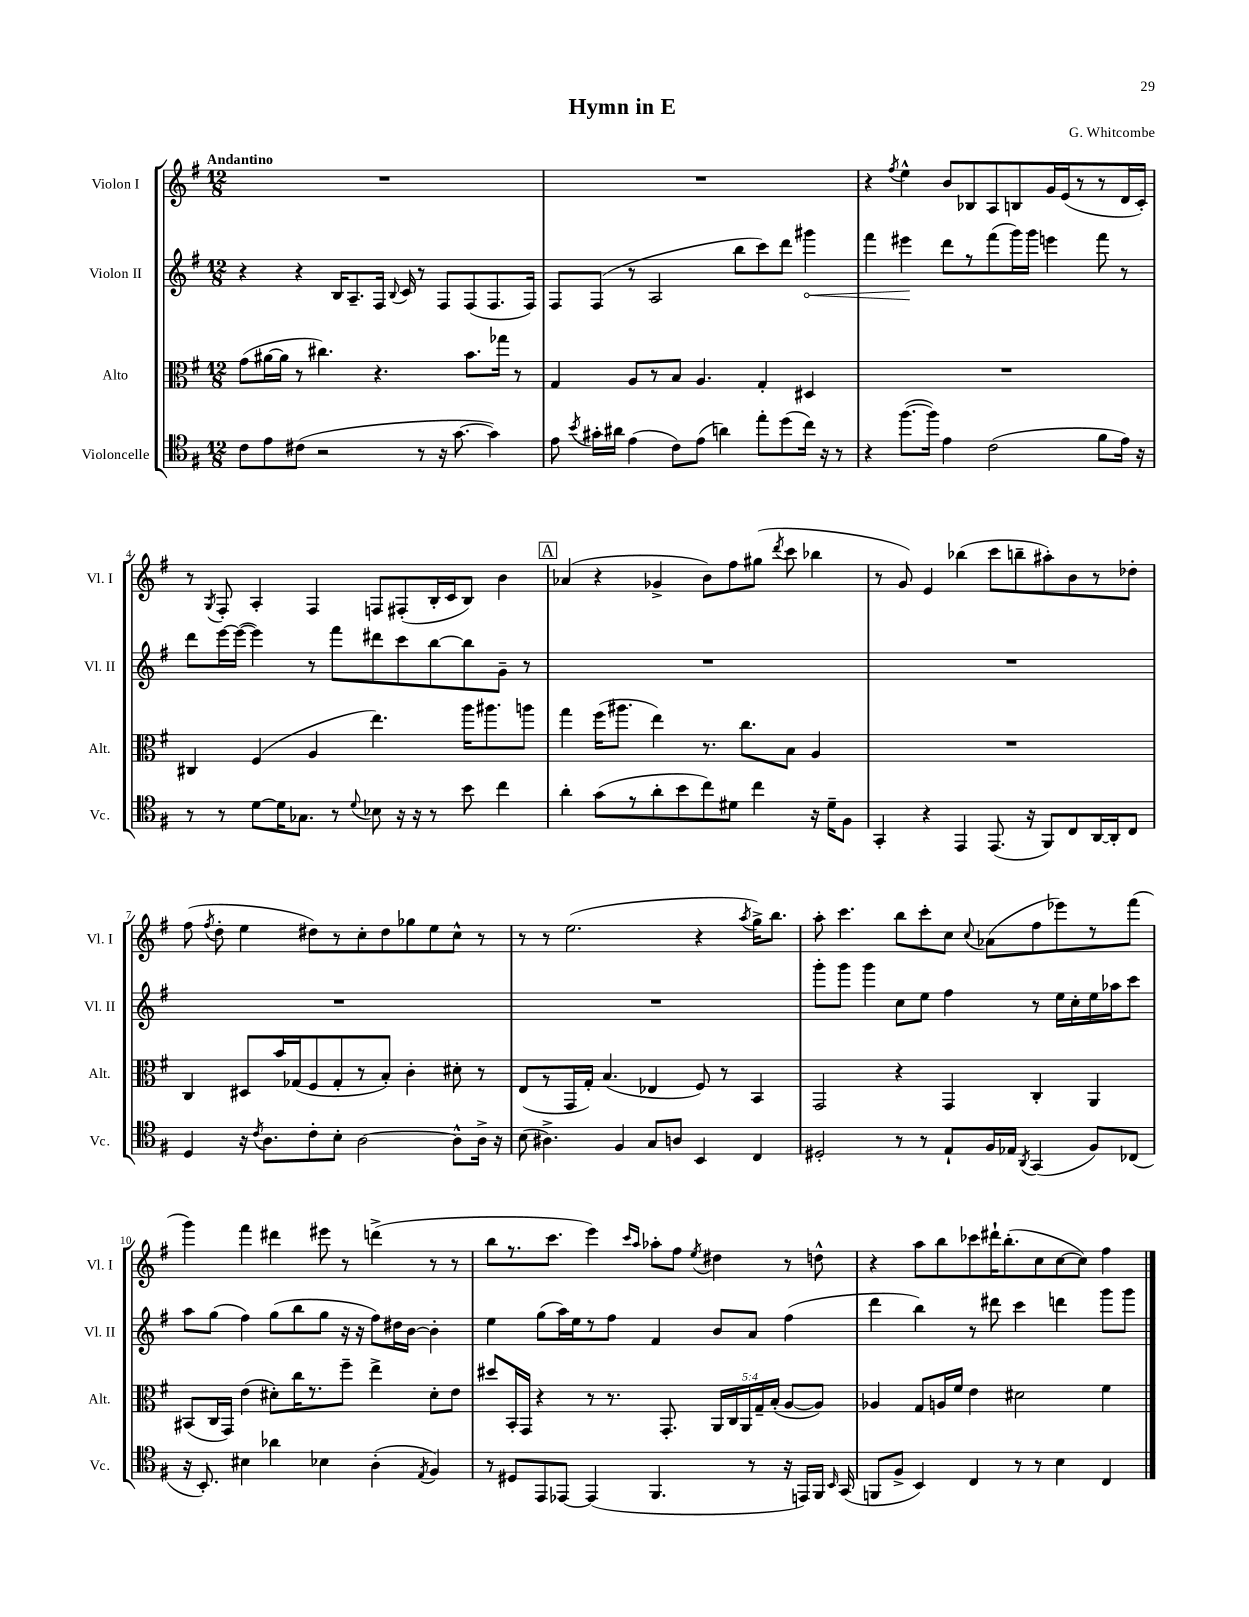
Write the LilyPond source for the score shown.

\header { title = "Hymn in E" composer = "G. Whitcombe" }
<<
\new StaffGroup <<
\new Staff = "s0" \with { instrumentName = "Violon I" shortInstrumentName = "Vl. I" } {
    \clef treble \key g \major \numericTimeSignature \time 12/8 \tempo "Andantino"
    \autoBeamOff R1. |
    R1. |
    r4 \acciaccatura { fis''8 } e''4-^ b'8[ bes8 a8 b8 g'16 e'16( r8 r8 d'16 c'16]-.) |
    r8 \acciaccatura { g8 } fis8-. a4-. fis4 f8[ fis8-.( b16-. c'16 b8]) b'4 |
    \mark \markup { \box "A" } aes'4( r4 ges'4-> b'8[) fis''8 gis''8]( \acciaccatura { d'''8 } c'''8 bes''4 |
    r8 g'8) e'4 bes''4( c'''8[ b''8-- ais''8-.) b'8 r8 des''8]-. |
    fis''8( \acciaccatura { fis''8 } d''8-. e''4 dis''8[) r8 c''8-. dis''8 ges''8 e''8 c''8]-^ r8 |
    r8 r8 e''2.( r4 \acciaccatura { a''8 } g''16[->) b''8.] |
    a''8-. c'''4. b''8[ c'''8-. c''8] \appoggiatura { c''8 } aes'8[( fis''8 ees'''8) r8 fis'''8]( |
    g'''4) fis'''4 dis'''4 eis'''8 r8 d'''4->( r8 r8 |
    b''8[ r8. c'''8.] e'''4) \grace { c'''16[ a''16] } aes''8[-. fis''8] \acciaccatura { e''8 } dis''4 r8 d''8-^ |
    r4 a''8[ b''8 ces'''8 dis'''16-! b''8.-.( c''8 c''8~ c''8]) fis''4 \bar "|." |
}
\new Staff = "s1" \with { instrumentName = "Violon II" shortInstrumentName = "Vl. II" } {
    \clef treble \key g \major \numericTimeSignature \time 12/8
    \autoBeamOff r4 r4 b16[ a8.-- fis16] \appoggiatura { b8 } c'16 r8 fis8[ fis8( fis8. fis16]) |
    fis8[ fis8]( r8 a2 b''8[ c'''8) d'''8] \once \override Hairpin.circled-tip = ##t gis'''4\< |
    fis'''4 eis'''4\! d'''8[ r8 fis'''8( g'''16) g'''16] e'''4 fis'''8 r8 |
    d'''8[ e'''16~ e'''16]~( e'''4) r8 fis'''8[ dis'''8 c'''8 b''8~ b''8 g'8]-- r8 |
    \mark \markup { \box "A" } R1. |
    R1. |
    R1. |
    R1. |
    g'''8[-. g'''8] g'''4 c''8[ e''8] fis''4 r8 e''16[ c''16-. e''16 aes''16 c'''8] |
    a''8[ g''8]( fis''4) g''8[( b''8 g''8] r16 r16 fis''8[) dis''16 b'16]~ b'4-. |
    e''4 g''8[( a''16) e''16 r8 fis''8] fis'4 b'8[ a'8] fis''4( |
    d'''4 b''4) r8 dis'''8 c'''4 d'''4 g'''8[ g'''8] \bar "|." |
}
\new Staff = "s2" \with { instrumentName = "Alto" shortInstrumentName = "Alt." } {
    \clef alto \key g \major \numericTimeSignature \time 12/8 \override Staff.TupletNumber.text = #tuplet-number::calc-fraction-text
    \autoBeamOff g'8[( ais'16~ ais'16] r8 cis''4.) r4. b'8.[ ges''16] r8 |
    g4 a8[ r8 b8] a4. g4-. dis4 |
    R1. |
    cis4 fis4( a4 e''4.) a''16[ ais''8. a''8] |
    \mark \markup { \box "A" } g''4 fis''16[( ais''8.] e''4) r8. c''8.[ b8] a4 |
    R1. |
    c4 dis8[ b'16 ges16( fis8 ges8-. r8 b8]-.) c'4-. dis'8-. r8 |
    e8[( r8 g,16 g16]-.) b4.( ees4 fis8) r8 b,4 |
    g,2 r4 g,4 c4-. a,4 |
    bis,8[( c16 g,16]) e'4( dis'8[-.) c''16 r8. fis''8]-- e''4-> dis'8[-. e'8] |
    dis''8[ b,16-. g,16] r4 r8 r8. g,8.-. \tuplet 5/4 { a,16[ c16 a,16 g16-- b16]-.( } a8[~ a8]) |
    aes4 g8[ a16 fis'16] e'4 dis'2 fis'4 \bar "|." |
}
\new Staff = "s3" \with { instrumentName = "Violoncelle" shortInstrumentName = "Vc." } {
    \clef tenor \key g \major \numericTimeSignature \time 12/8
    \autoBeamOff c'8[ e'8 cis'8]( r2 r8 r16 g'8.~ g'4) |
    e'8 \acciaccatura { b'8 } gis'16[-. ais'16] e'4( c'8[) e'8]( a'4) e''8[-. d''8( c''16]) r16 r8 |
    r4 fis''8.[~( fis''16]) e'4 c'2( fis'8[ e'16]) r16 |
    r8 r8 d'8[~ d'16 ges8.] r8 \appoggiatura { d'8 } bes8 r16 r16 r8 b'8 c''4 |
    \mark \markup { \box "A" } a'4-. g'8[( r8 a'8-. b'8 c''8) dis'8] c''4 r16 dis'16[-- fis8] |
    g,4-. r4 e,4 e,8.( r16 fis,8[) c8 a,16~ a,16-. c8] |
    d4 r16 \acciaccatura { c'8 } a8.[ c'8-. b8]-. a2~ a8[-^ a16]-> r16 |
    b8( ais4.->) fis4 g8[ a8] b,4 c4 |
    dis2-. r8 r8 e8[-! fis16 ees16] \acciaccatura { a,8 } g,4( fis8[) ces8]( |
    r16 b,8.-.) bis4 aes'4 bes4 a4-.( \acciaccatura { e8 } fis4) |
    r8 dis8[ e,8 ees,8]~ ees,4( fis,4. r8 r16 e,16[) fis,16] \grace { b,16 } g,16( |
    f,8[ fis8]-> b,4) c4 r8 r8 b4 c4 \bar "|." |
}
>>
>>
